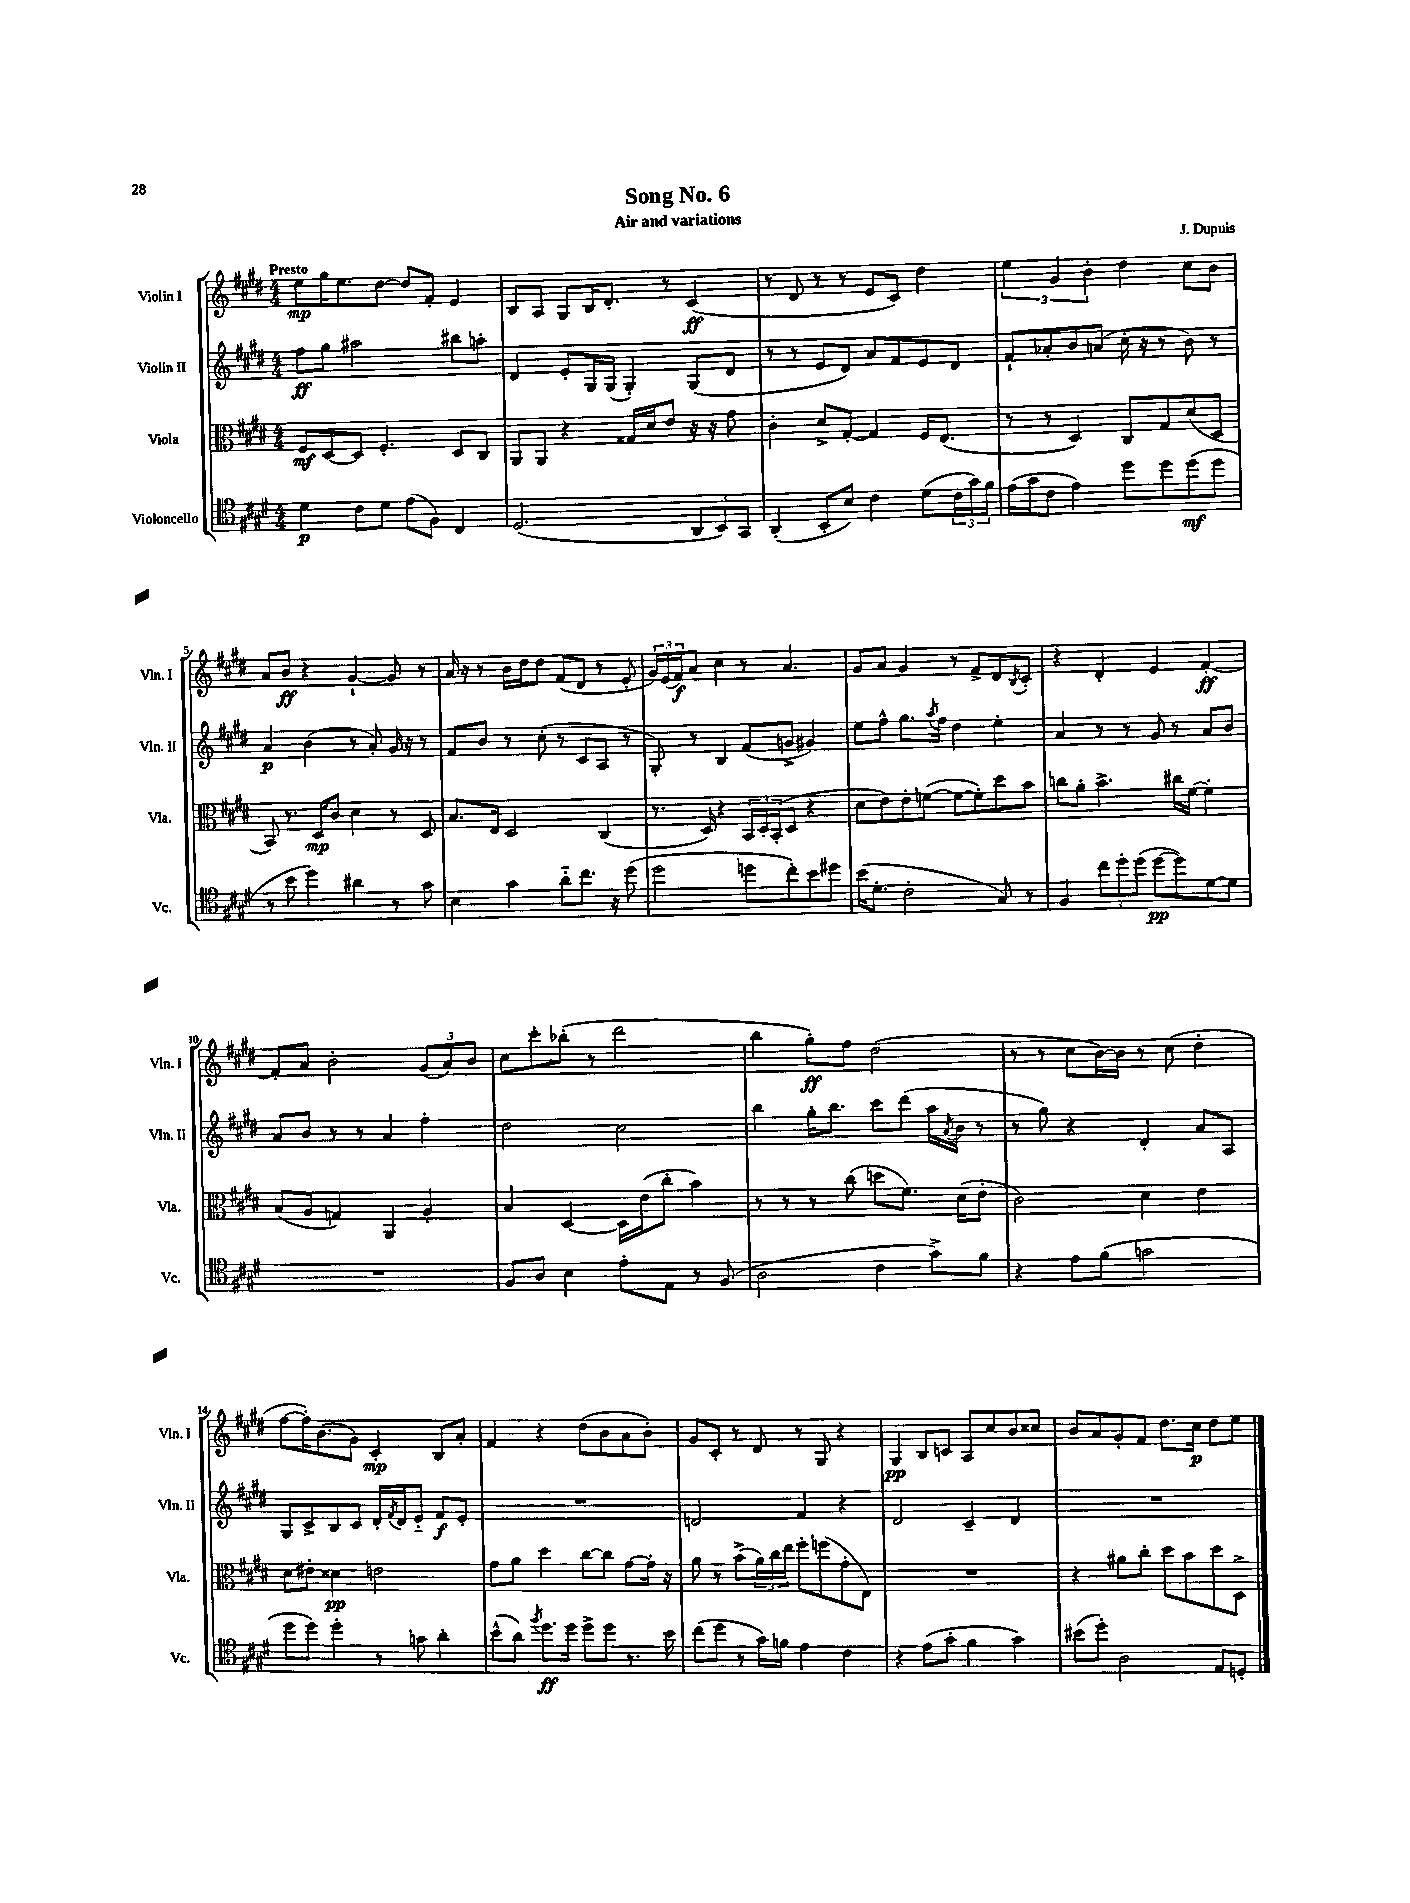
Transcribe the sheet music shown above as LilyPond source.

\header { title = "Song No. 6" composer = "J. Dupuis" subtitle = "Air and variations" }
<<
\new StaffGroup <<
\new Staff = "s0" \with { instrumentName = "Violin I" shortInstrumentName = "Vln. I" } {
    \clef treble \key e \major \numericTimeSignature \time 4/4 \tempo "Presto"
    e''8\mp gis''16 e''8. dis''8~ dis''8 fis'8-. e'4 |
    b8 a8 gis8 b16 dis'8.-. r8 cis'4\ff( |
    r8 dis'8 r8 r8 e'8 cis'8) dis''4 |
    \tuplet 3/2 { e''4 gis'4 b'4-. } dis''4 cis''8 b'8 |
    a'8 b'8\ff r4 gis'4~-! gis'8 r8 |
    a'16 r16 r8 b'16 dis''16 dis''8 fis'8( dis'8 r8 e'8-. |
    \tuplet 3/2 { gis'16) e'16( fis'16\f) } a'8 cis''4 r8 a'4. |
    gis'8 a'8 gis'4 r8 fis'8-> dis'8 \acciaccatura { b8 } cis'8-. |
    r4 dis'4-. e'4 fis'4~-.\ff |
    fis'8-. a'8 b'2-. \tuplet 3/2 { gis'8( a'8) b'8 } |
    cis''8 cis'''8-. bes''8-.( r8 dis'''2 |
    b''4 gis''8-.\ff) fis''8 dis''2( |
    r8 r8 cis''8 b'16~) b'16 r8 cis''8( dis''4-. |
    fis''8~ fis''16-.) b'8.( gis'8) cis'4-.\mp b8 a'8-. |
    fis'4 r4 dis''8( b'8 a'8 b'8-.) |
    gis'8 cis'8-. r8 dis'8 r8 gis8 r4 |
    gis4\pp b8 c'8 a8 cis''8 b'8 cisis''8 |
    b'8 a'8 gis'8-. fis'8 dis''8. cis''16\p dis''8 e''8 \bar "|." |
}
\new Staff = "s1" \with { instrumentName = "Violin II" shortInstrumentName = "Vln. II" } {
    \clef treble \key e \major \numericTimeSignature \time 4/4
    fis''8\ff gis''8 ais''2 bis''8 a''8-. |
    dis'4 e'8-. gis16 gis16( gis4-.) gis8( dis'8 |
    r8 r8 e'8 dis'8) a'8 fis'8 e'8 dis'8 |
    fis'8-! aes'8-. b'8 a'8( cis''16-. r16 r8 b'8) r8 |
    a'4\p b'4( r8 a'8-.) gis'16 r16 r8 |
    fis'8 b'8 r8 cis''8-.( r8 cis'8 a8 r8 |
    gis8-.) r8 b4 fis'8( g'8-> gis'4) |
    e''8 fis''8-^ gis''8. \acciaccatura { a''8 } fis''16 dis''4 e''4-. |
    a'4 r8 r8 gis'8 r8 a'8 b'8 |
    a'8 b'8 r8 r8 a'4 fis''4-. |
    dis''2 cis''2 |
    b''4 gis''16-. b''8. cis'''8 dis'''8( a''16 \acciaccatura { a'8 } b'16 r8 |
    r8 gis''8) r4 dis'4-. a'8 a8 |
    gis8 cis'8-> b8 cis'8 dis'16-. \acciaccatura { fis'8 } dis'16 e'8-_ fis'8\f e'8-. |
    R1 |
    d'2 fis'4 r4 |
    dis'2 cis'4-- dis'4 |
    R1 \bar "|." |
}
\new Staff = "s2" \with { instrumentName = "Viola" shortInstrumentName = "Vla." } {
    \clef alto \key e \major \numericTimeSignature \time 4/4
    fis8\mf dis8~ dis8 fis4.-. dis8 cis8 |
    a,8 a,8 r4 gisis16 dis'16 e'8 r16 r16 gis'8 |
    cis'4-. dis'8-> gis8~-. gis4 fis16 e8.( |
    r8 r8 dis4) cis8 gis8 dis'8( dis8 |
    b,8) r8. dis16\mp cis'8 dis'4 r8 dis8 |
    b8. e16 dis2 cis4( |
    r8. dis16) r4 \tuplet 3/2 { b,16 dis16-. b,16-.( } dis8 r4 |
    dis'8 e'8) e'8-. f'8~( f'8~ f'8-.) dis''8 b'8 |
    c''8 a'8-. b'4.-> cis''16 fis'16~ fis'4-. |
    b8( a8 g4) a,4 a4-. |
    b4 dis4~ dis16 e'16( cis''8-. b'4) |
    r8 r8 r8 cis''8( d''8 fis'8.) dis'16( e'8-. |
    cis'2) dis'4 e'4 |
    dis'8 eis'8-. disis'4\pp e'2 |
    gis'8 a'8 dis''4 cis''8~ cis''8 gis'8~ gis'16-. r16 |
    a'8 r8 b'8->( \tuplet 3/2 { a'16) cis''16 e''16 } fis''8-. f''8( gis'8-. e8) |
    R1 |
    r4 ais'8 cis''8-. dis''8 b'8 dis''8 dis8-> \bar "|." |
}
\new Staff = "s3" \with { instrumentName = "Violoncello" shortInstrumentName = "Vc." } {
    \clef tenor \key e \major \numericTimeSignature \time 4/4
    dis'4\p cis'8 dis'8 e'8( fis8) cis4 |
    dis2.( \tuplet 3/2 { a,8 b,8) gis,8 } |
    a,4-.( b,8-. b8) cis'4 dis'8( \tuplet 3/2 { cis'16 gis'16) fis'16 } |
    e'16( gis'16 cis'8 e'4) dis''8 dis''8 dis''8\mf( dis''8 |
    r8 b'8 dis''4) ais'4 r8 gis'8 |
    b4 gis'4 a'8-_ cis''8. r16 dis''8( |
    dis''2 d''8 cis''8-.) b'8 dis''8 |
    b'16( dis'8.-. cis'2-. gis8) r8 |
    fis4 \tuplet 3/2 { cis''8 dis''8-. dis''8( } dis''8~\pp dis''8) dis'8~ dis'8 |
    R1 |
    fis8 a8 b4 e'8-. e8 r8 fis8( |
    a2 cis'4 gis'8->) fis'8 |
    r4 e'8 fis'8( g'2 |
    dis''8 dis''8) dis''4-. r8 g'8 a'4-. |
    b'8-^( a'8) \acciaccatura { fis''8 } dis''8.\ff dis''16 dis''8-> dis''8 r8. b'16 |
    cis''8( dis''8 r8 gis'16) f'16 e'4 cis'4 |
    r4 e'8( gis'8-. fis'4 gis'4) |
    bis'8( dis''8-.) a2 e8 d8-. \bar "|." |
}
>>
>>
